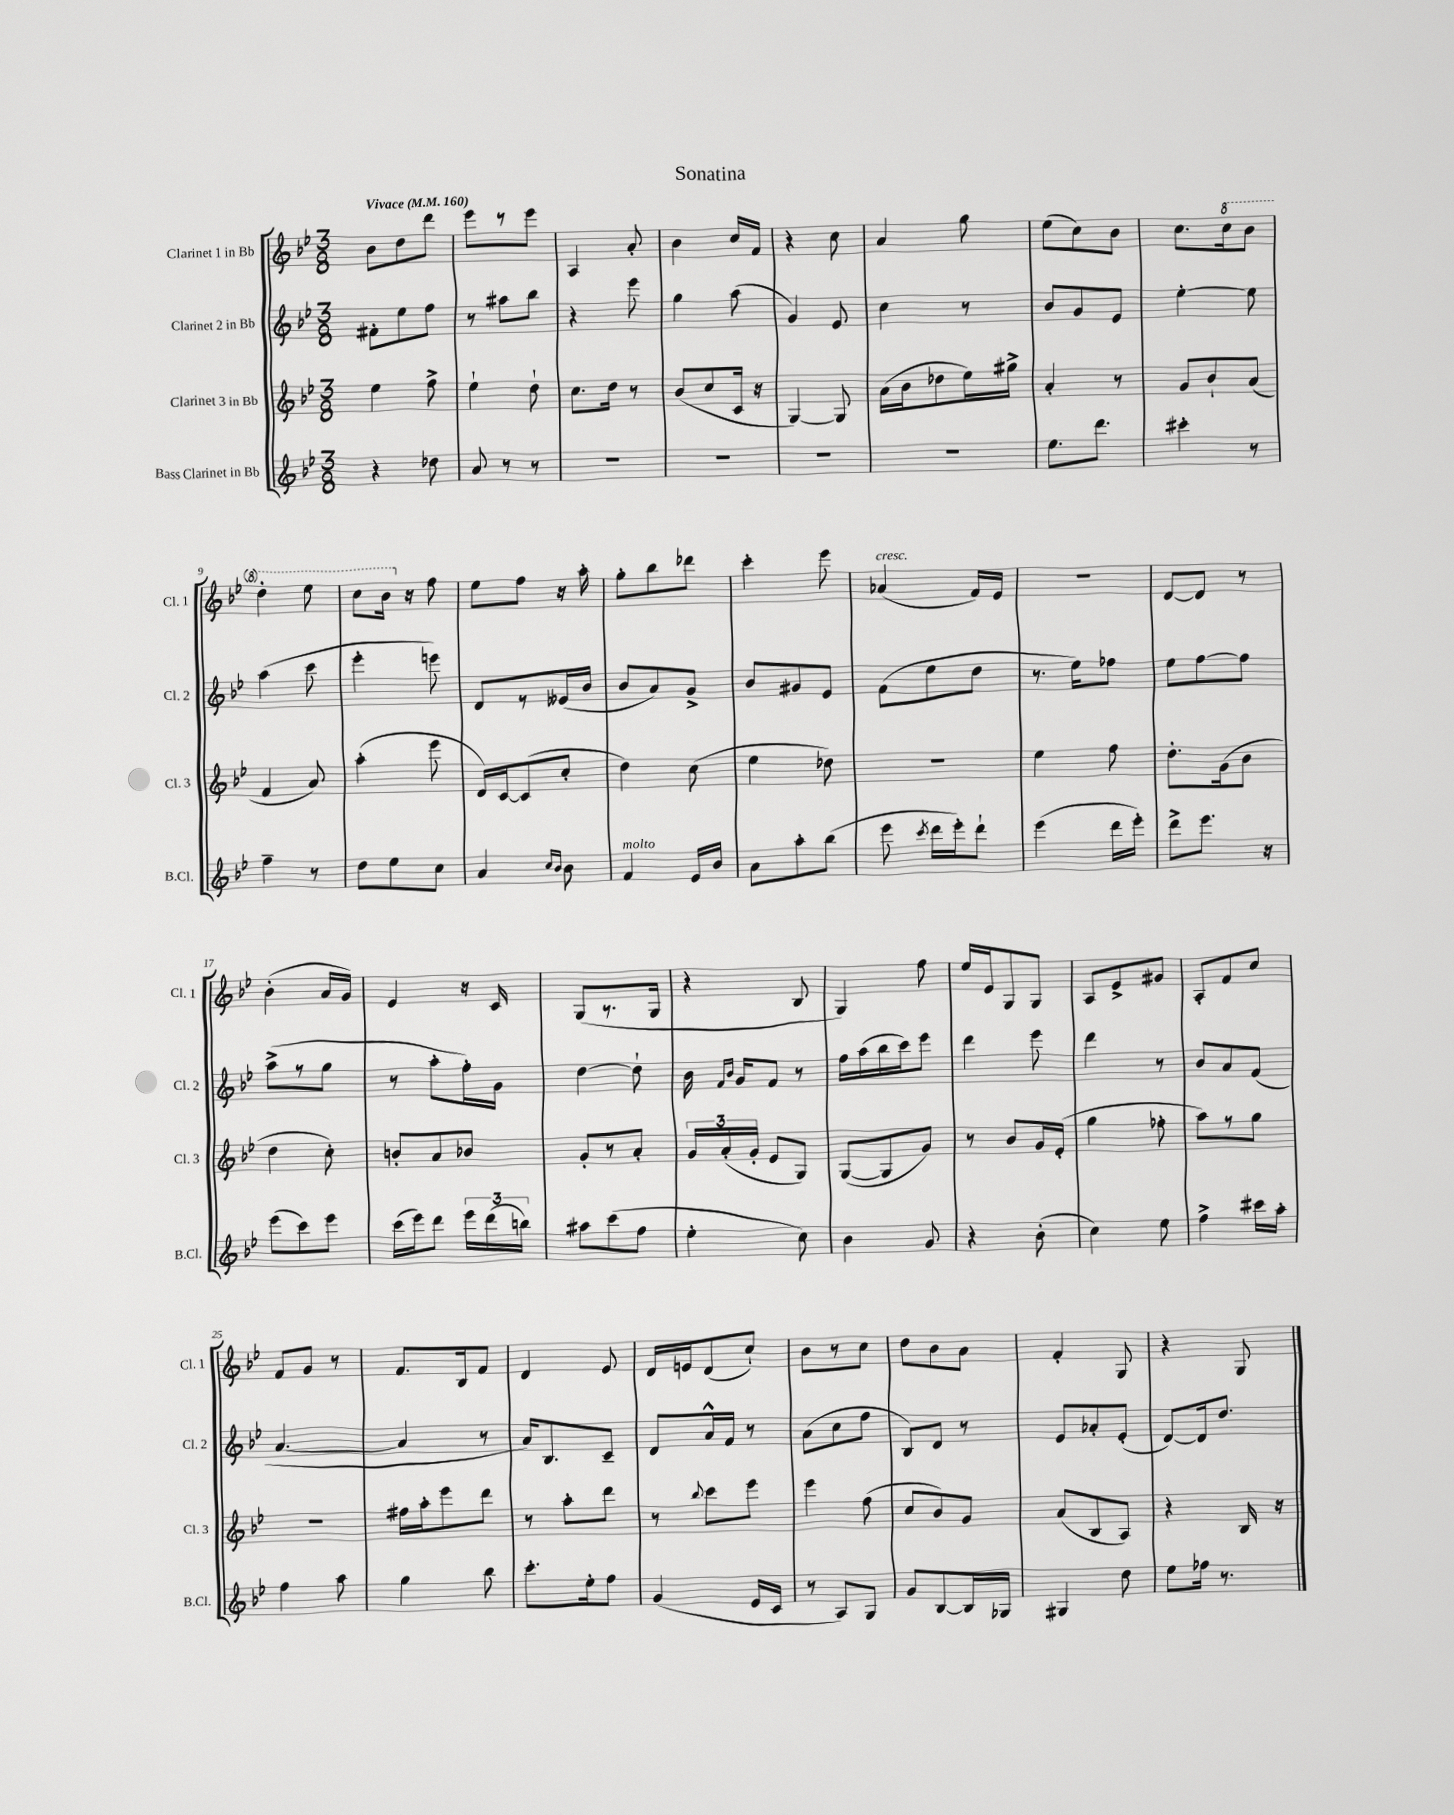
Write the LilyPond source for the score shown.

\header { title = "Sonatina" }
<<
\new StaffGroup <<
\new Staff = "s0" \with { instrumentName = "Clarinet 1 in Bb" shortInstrumentName = "Cl. 1" } {
    \clef treble \key bes \major \numericTimeSignature \time 3/8 \tempo "Vivace" 4 = 160
    \autoBeamOff bes'8[ d''8 d'''8] |
    ees'''8[ r8 ees'''8] |
    a4 a'8-. |
    bes'4 c''16[ f'16] |
    r4 c''8 |
    a'4 g''8 |
    ees''8[( c''8) bes'8] |
    c''8.[ \ottava #1 c'''16 bes''8] |
    d'''4-. ees'''8 |
    c'''8[ bes''16] \ottava #0 r16 f''8 |
    ees''8[ f''8] r16 a''16-. |
    g''8[-. bes''8 des'''8] |
    c'''4-. ees'''8 |
    aes'4^\markup { \italic "cresc." }( f'16[) ees'16] |
    R4. |
    d'8[~ d'8] r8 |
    bes'4-.( a'16[ g'16]) |
    ees'4 r16 c'16 |
    g8[( r8. g16] |
    r4 bes8 |
    g4) f''8 |
    ees''16[ ees'16 g8 g8] |
    a8[ ees'8-> gis'8] |
    a8[-. f'8 c''8] |
    f'8[ g'8] r8 |
    f'8.[ bes16 f'8] |
    d'4 ees'8 |
    d'16[ e'16 d'8( c''8]-!) |
    bes'8[ r8 c''8] |
    d''8[ bes'8 a'8] |
    f'4-. g8 |
    r4 g8 \bar "|." |
}
\new Staff = "s1" \with { instrumentName = "Clarinet 2 in Bb" shortInstrumentName = "Cl. 2" } {
    \clef treble \key bes \major \numericTimeSignature \time 3/8
    \autoBeamOff fis'8[-. ees''8 f''8] |
    r8 ais''8[ bes''8] |
    r4 ees'''8 |
    g''4 a''8( |
    g'4) ees'8 |
    c''4 r8 |
    bes'8[ g'8 ees'8] |
    ees''4~-. ees''8 |
    a''4( c'''8 |
    ees'''4-. e'''8) |
    d'8[ r8 eeses'16( bes'16] |
    bes'8[ a'8) g'8]-> |
    bes'8[ gis'8 ees'8] |
    f'8[( ees''8 d''8] |
    r8. ees''16[) fes''8] |
    ees''8[ f''8~ f''8] |
    a''8[->( r8 g''8] |
    r8 a''8[-. f''16-.) g'16] |
    d''4~ d''8-! |
    bes'16 \grace { f'16[ bes'16] } g'16[ f'8] r8 |
    f''16[ a''16( bes''16 c'''16) ees'''8] |
    d'''4 ees'''8 |
    d'''4 r8 |
    bes'8[ a'8 f'8]( |
    a'4.~ |
    a'4 r8 |
    a'16[) bes8. c'8]-- |
    d'8[ a'16-^ f'16] r8 |
    a'8[( c''8 f''8] |
    bes8[) d'8] r8 |
    ees'8[ aes'8-. ees'8]-.( |
    d'8[~) d'16 d''8.] \bar "|." |
}
\new Staff = "s2" \with { instrumentName = "Clarinet 3 in Bb" shortInstrumentName = "Cl. 3" } {
    \clef treble \key bes \major \numericTimeSignature \time 3/8
    \autoBeamOff ees''4 f''8-> |
    ees''4-! d''8-! |
    c''8.[ d''16] r8 |
    bes'8[( c''8 c'16] r16 |
    g4~) g8 |
    a'16[( bes'16 des''8 ees''16) gis''16]-> |
    a'4-. r8 |
    g'8[ bes'8-! a'8]( |
    f'4 a'8) |
    a''4-.( ees'''8 |
    d'16[) c'16~ c'8( c''8]-. |
    d''4) c''8( |
    ees''4 des''8) |
    R4. |
    ees''4 f''8 |
    d''8.[-. g'16( bes'8] |
    d''4 c''8-.) |
    b'8[-. a'8 bes'8] |
    g'8[-. r8 a'8]-. |
    \tuplet 3/2 { g'16[ a'16-.( g'16]-. } ees'8[ g8]) |
    g8[~( g8 g'8]) |
    r8 bes'8[ g'16 ees'16]-.( |
    g''4 fes''8-. |
    a''8[) r8 g''8] |
    R4. |
    fis''16[ a''16-. ees'''8 d'''8] |
    r8 a''8[-. d'''8] |
    r8 \appoggiatura { bes''8 } c'''8[ ees'''8] |
    ees'''4 f''8( |
    c''8[ bes'8) g'8] |
    a'8[( bes8 a8]) |
    r4 bes16 r16 \bar "|." |
}
\new Staff = "s3" \with { instrumentName = "Bass Clarinet in Bb" shortInstrumentName = "B.Cl." } {
    \clef treble \key bes \major \numericTimeSignature \time 3/8
    \autoBeamOff r4 des''8 |
    a'8 r8 r8 |
    R4. |
    R4. |
    R4. |
    R4. |
    ees''8.[ d'''8.] |
    cis'''4-. r8 |
    f''4-- r8 |
    d''8[ ees''8 c''8] |
    a'4 \grace { c''16[ bes'16] } bes'8 |
    f'4^\markup { \italic "molto" } ees'16[ bes'16] |
    a'8[ a''8-. bes''8]( |
    ees'''8 \acciaccatura { c'''8 } d'''16[ ees'''16-.) d'''8]-! |
    ees'''4( d'''16[ ees'''16]-.) |
    d'''8[-> ees'''8.] r16 |
    ees'''8[( c'''8) ees'''8] |
    c'''16[( ees'''16) d'''8] \tuplet 3/2 { ees'''16[ d'''16( b''16]) } |
    ais''8[ c'''8( f''8] |
    ees''4-. c''8) |
    bes'4 g'8 |
    r4 bes'8-.( |
    c''4) ees''8 |
    f''4-> cis'''16[ a''16]-. |
    f''4 a''8 |
    g''4 bes''8 |
    c'''8.[-. ees''16-. f''8] |
    g'4( ees'16[ c'16] |
    r8 a8[) g8] |
    g'8[ bes8~ bes16 ges16] |
    gis4 d''8 |
    ees''8[ fes''16] r8. \bar "|." |
}
>>
>>
